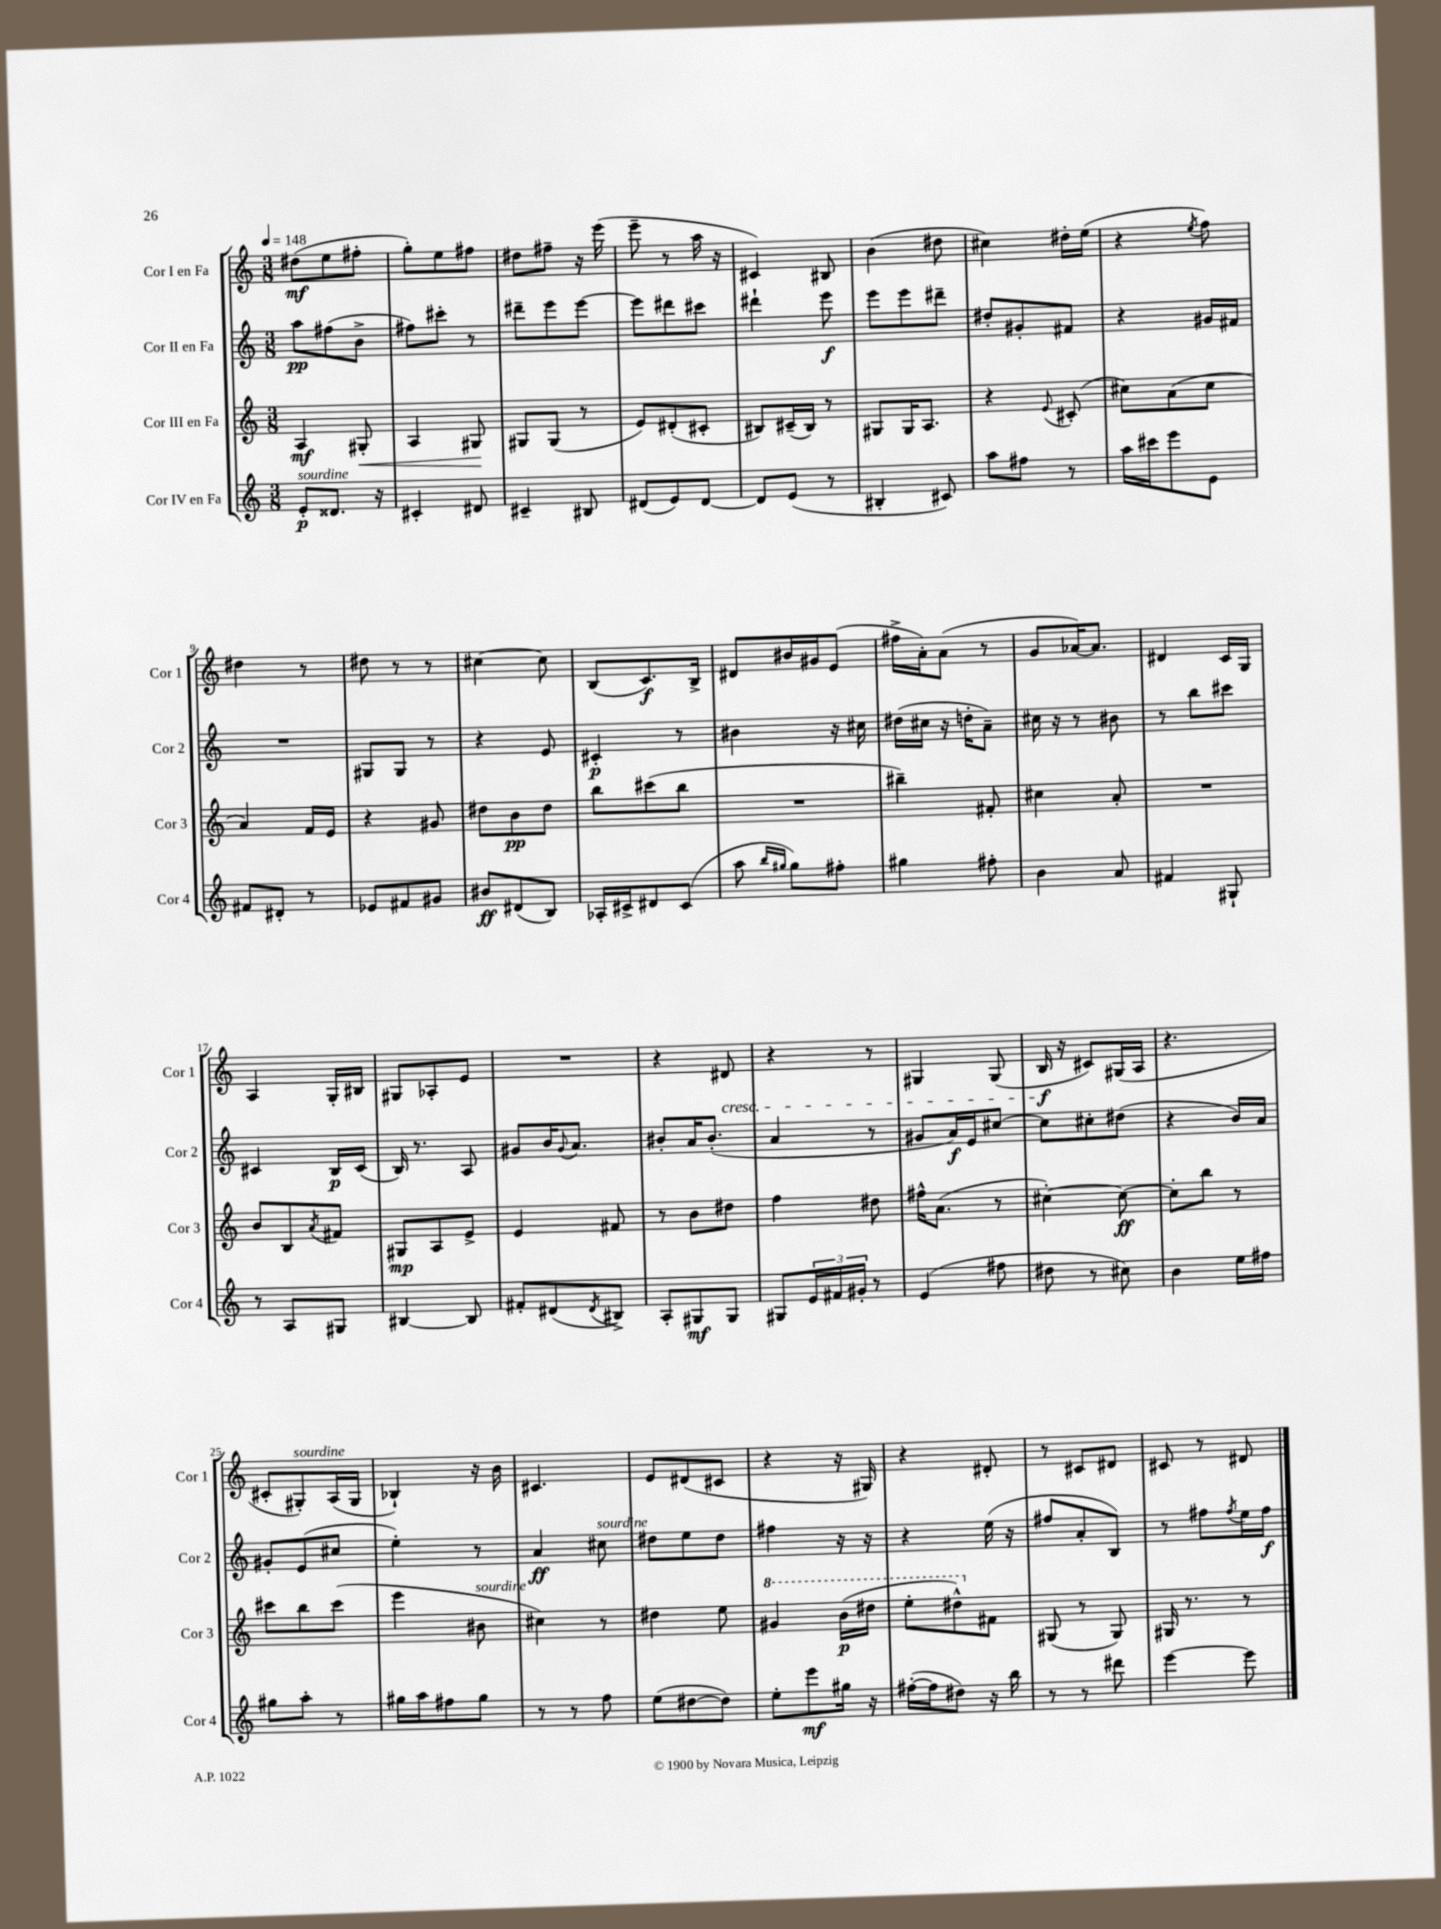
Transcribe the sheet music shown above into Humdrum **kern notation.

**kern	**dynam	**kern	**dynam	**kern	**dynam	**kern	**dynam
*part4	*part4	*part3	*part3	*part2	*part2	*part1	*part1
*staff4	*staff4	*staff3	*staff3	*staff2	*staff2	*staff1	*staff1
*I"Cor IV en Fa	*	*I"Cor III en Fa	*	*I"Cor II en Fa	*	*I"Cor I en Fa	*
*I'Cor 4	*	*I'Cor 3	*	*I'Cor 2	*	*I'Cor 1	*
*clefG2	*	*clefG2	*	*clefG2	*	*clefG2	*
*k[]	*	*k[]	*	*k[]	*	*k[]	*
*M3/8	*	*M3/8	*	*M3/8	*	*M3/8	*
*MM148	*	*MM148	*	*MM148	*	*MM148	*
=1	=1	=1	=1	=1	=1	=1	=1
!LO:TX:a:i:t=sourdine	!	!	!	!	!	!	!
8e'/L	p	4A/	mf	8aa\L	pp	(8dd#X\L	mf
8.d##X/J	.	.	.	(8ff#X\	.	8ee\	.
!	!	!	!LO:HP:b	!	!	!	!
.	.	8G#X'/	<	8b^\J	.	8ff#X'\J	.
16r	.	.	.	.	.	.	.
=2	=2	=2	=2	=2	=2	=2	=2
4c#X'/	.	4A/	.	8ff#X\L)	.	8gg'\L)	.
.	.	.	.	8ccc#X'\J	.	8ee\	.
8d#X/	.	8G#X/	.	8r	.	8ff#X\J	.
.	.	.	[	.	.	.	.
=3	=3	=3	=3	=3	=3	=3	=3
4c#X~/	.	8G#X/L	.	8ddd#X~\L	.	8dd#X\L	.
.	.	(8G#/J	.	8eee\	.	8ff#X~\J	.
8B#X/	.	8r	.	[8eee\J	.	16r	.
.	.	.	.	.	.	(16eee\	.
=4	=4	=4	=4	=4	=4	=4	=4
(8d#X/L	.	8e/L)	.	8eee\L]	.	8eee~\	.
8e/)	.	(8d#X'/	.	8ddd#X\	.	8r	.
[8d#/J	.	8c#X'/J	.	8ccc#X\J	.	16aa\	.
.	.	.	.	.	.	16r	.
=5	=5	=5	=5	=5	=5	=5	=5
8d#/L]	.	8B#X/L)	.	4ddd#X`\	.	4c#X/)	.
(8e/J	.	(16c#X~/L	.	.	.	.	.
.	.	16B#/JJ)	.	.	.	.	.
8r	.	8r	.	8eee\	f	8B#X/	.
=6	=6	=6	=6	=6	=6	=6	=6
4B#X'/	.	8G#X/L	.	8eee\L	.	(4b\	.
.	.	16G#/K	.	8eee\	.	.	.
.	.	8.A/J	.	.	.	.	.
8c#X/)	.	.	.	8ddd#X~\J	.	8dd#X\	.
=7	=7	=7	=7	=7	=7	=7	=7
8aa\L	.	4r	.	8dd#X'/L	.	4cc#X\)	.
8ff#X\J	.	.	.	8g#X'/	.	.	.
.	.	8qqe/	.	.	.	.	.
8r	.	(8c#X'/	.	8f#X/J	.	16dd#X'\LL	.
.	.	.	.	.	.	(16ee\JJ	.
=8	=8	=8	=8	=8	=8	=8	=8
16aa\LL	.	8cc#X\L)	.	4r	.	4r	.
16ccc#X\J	.	.	.	.	.	.	.
8eee\	.	(8a\	.	.	.	.	.
.	.	.	.	.	.	8qee/	.
8e\J	.	8cc#\J	.	16g#X/LL	.	8ff\)	.
.	.	.	.	16f#X/JJ	.	.	.
!!LO:LB:g=z
=9	=9	=9	=9	=9	=9	=9	=9
8f#X/L	.	4a/)	.	4.r	.	4dd#X\	.
8d#X'/J	.	.	.	.	.	.	.
8r	.	16f/LL	.	.	.	8r	.
.	.	16e/JJ	.	.	.	.	.
=10	=10	=10	=10	=10	=10	=10	=10
8e-X/L	.	4r	.	8G#X/L	.	8dd#X\	.
8f#X/	.	.	.	8G#/J	.	8r	.
8g#X/J	.	8g#X/	.	8r	.	8r	.
=11	=11	=11	=11	=11	=11	=11	=11
8b#X/L	ff	8dd#X\L	.	4r	.	[4cc#X\	.
(8d#X/	.	8b\	pp	.	.	.	.
8B/J)	.	8dd#\J	.	8e/	.	8cc#\]	.
=12	=12	=12	=12	=12	=12	=12	=12
16A-X'/LL	.	8bb\L	.	4c#X'/	p	(8B/L	.
16c#X^/J	.	.	.	.	.	.	.
8d#X/	.	(8ccc#X\	.	.	.	8.c/)	f
(8c#/J	.	8bb\J	.	8r	.	.	.
.	.	.	.	.	.	16B^/Jk	.
=13	=13	=13	=13	=13	=13	=13	=13
8aa\	.	4.r	.	4b#X\	.	8d#X/L	.
16qqbb/LL	.	.	.	.	.	.	.
16qqgg#X/JJ	.	.	.	.	.	.	.
8gg#\L)	.	.	.	.	.	16b#X/L	.
.	.	.	.	.	.	16g#X/J	.
8ff#X'\J	.	.	.	16r	.	(8e/J	.
.	.	.	.	16cc#X\	.	.	.
=14	=14	=14	=14	=14	=14	=14	=14
4gg#X\	.	4bb#X~\)	.	(16dd#X\LL	.	16ff#X^\LL	.
.	.	.	.	16cc#X\JJ	.	16a'\J)	.
.	.	.	.	16r	.	(8a\J	.
.	.	.	.	16ddn'\KL	.	.	.
8ff#X'\	.	8f#X'/	.	8a~\J)	.	8r	.
=15	=15	=15	=15	=15	=15	=15	=15
4b\	.	4cc#X\	.	16cc#X\	.	8g/L	.
.	.	.	.	16r	.	.	.
.	.	.	.	8r	.	[16a-X/K)	.
.	.	.	.	.	.	8.a-/J]	.
8a/	.	8a'/	.	8b#X\	.	.	.
=16	=16	=16	=16	=16	=16	=16	=16
4f#X/	.	4.r	.	8r	.	4d#X/	.
.	.	.	.	8bb\L	.	.	.
8G#X`/	.	.	.	8ccc#X\J	.	16c/LL	.
.	.	.	.	.	.	16G/JJ	.
!!LO:LB:g=z
=17	=17	=17	=17	=17	=17	=17	=17
8r	.	8b/L	.	4c#X/	.	4A/	.
8A/L	.	8B/	.	.	.	.	.
.	.	8qa/	.	.	.	.	.
8G#X/J	.	8f#X/J	.	16B/LL	p	16G'/LL	.
.	.	.	.	(16c#/JJ	.	16B#X/JJ	.
=18	=18	=18	=18	=18	=18	=18	=18
[4B#X/	.	8G#X/L	mp	16B/)	.	8G#X/L	.
.	.	.	.	8.r	.	.	.
.	.	8A/	.	.	.	8A-X'/	.
8B#/]	.	8e^/J	.	8A/	.	8e/J	.
=19	=19	=19	=19	=19	=19	=19	=19
8f#X'/L	.	4e/	.	8g#X/L	.	4.r	.
(8d#X/	.	.	.	16b/K	.	.	.
.	.	.	.	8qqg#/	.	.	.
.	.	.	.	8.a/J	.	.	.
8qd#/	.	.	.	.	.	.	.
8B#X^/J)	.	8f#X/	.	.	.	.	.
=20	=20	=20	=20	=20	=20	=20	=20
8A'/L	.	8r	.	8b#X'/L	.	4r	.
8G#X/	mf	8b\L	.	16a/K	.	.	.
.	.	.	.	(8.b#'/J	.	.	.
!	!	!	!	!	!	!LO:TX:b:i:t=cresc.	!
8G#/J	.	8dd#X\J	.	.	.	8d#X/	.
=21	=21	=21	=21	=21	=21	=21	=21
8G#X/L	.	4ff\	.	4a/	.	4r	.
24e/L	.	.	.	.	.	.	.
24f#X/	.	.	.	.	.	.	.
24g#X'/JJ	.	.	.	.	.	.	.
8r	.	8dd#X\	.	8r	.	8r	.
=22	=22	=22	=22	=22	=22	=22	=22
(4e/	.	16ff#X^^\KL	.	8g#X/L	.	4G#X/	.
.	.	(8.a\J	.	.	.	.	.
.	.	.	.	16a/L)	f	.	.
.	.	.	.	16e/J	.	.	.
8ff#X\	.	8r	.	[8cc#X/J	.	(8G#/	.
=23	=23	=23	=23	=23	=23	=23	=23
8dd#X\	.	[4cc#X'\)	.	8cc#\L]	.	16B/	f
.	.	.	.	.	.	16r	.
8r	.	.	.	8cc#X'\	.	8c#X/L)	.
8cc#X\)	.	8cc#\_	ff	(8dd#X\J	.	(16G#X/L	.
.	.	.	.	.	.	16A/JJ	.
=24	=24	=24	=24	=24	=24	=24	=24
4b\	.	8cc#'\L]	.	4r	.	4.r	.
.	.	8bb\J	.	.	.	.	.
16ee\LL	.	8r	.	16b/LL)	.	.	.
16ff#X\JJ	.	.	.	16a/JJ	.	.	.
!!LO:LB:g=z
=25	=25	=25	=25	=25	=25	=25	=25
8gg#X\L	.	8ccc#X\L	.	8g#X'/L	.	8c#X'/L	.
!	!	!	!	!	!	!LO:TX:a:i:t=sourdine	!
8aa'\J	.	8bb\	.	(8e/	.	8G#X'/)	.
8r	.	(8ccc#\J	.	8cc#X/J	.	(16A/L	.
.	.	.	.	.	.	16G#/JJ	.
=26	=26	=26	=26	=26	=26	=26	=26
16gg#X\LL	.	4eee\	.	4ee'\)	.	4B-X`/)	.
16aa\J	.	.	.	.	.	.	.
8ff#X\	.	.	.	.	.	.	.
!	!	!LO:TX:a:i:t=sourdine	!	!	!	!	!
8gg#\J	.	8b#X\	.	8r	.	16r	.
.	.	.	.	.	.	16b\	.
=27	=27	=27	=27	=27	=27	=27	=27
8r	.	4cc#X\)	.	4a/	ff	4.c#X/	.
8r	.	.	.	.	.	.	.
!	!	!	!	!LO:TX:a:i:t=sourdine	!	!	!
8ff\	.	8r	.	8cc#X\	.	.	.
=28	=28	=28	=28	=28	=28	=28	=28
(8ee\L	.	4dd#X\	.	8dd#X\L	.	8e/L	.
[8dd#X\	.	.	.	8ee\	.	(8d#X/	.
8dd#\J])	.	8ee\	.	8dd#\J	.	8c#X/J	.
=29	=29	=29	=29	=29	=29	=29	=29
*	*	*8va	*	*	*	*	*
8ee'\L	.	4gg#X/	.	4ff#X\	.	4r	.
8eee\	mf	.	.	.	.	.	.
16gg#X\Jk	.	(16bb\LL	p	16r	.	16r	.
16r	.	16ddd#X\JJ	.	16r	.	16G#X/)	.
=30	=30	=30	=30	=30	=30	=30	=30
([16ff#X'\LL	.	8eee'\L	.	4r	.	4r	.
16ff#\J]	.	.	.	.	.	.	.
8dd#X\J)	.	8ddd#X^^\)	.	.	.	.	.
*	*	*X8va	*	*	*	*	*
16r	.	8f#X\J	.	(16ee\	.	8d#X'/	.
16bb\	.	.	.	16r	.	.	.
=31	=31	=31	=31	=31	=31	=31	=31
8r	.	(8G#X/	.	8ff#X/L	.	8r	.
8r	.	8r	.	8a'/	.	8c#X/L	.
8ddd#X\	.	8G#/)	.	8B/J)	.	8d#X/J	.
=32	=32	=32	=32	=32	=32	=32	=32
[4eee\	.	16G#X/	.	8r	.	8c#X/	.
.	.	8.r	.	.	.	.	.
.	.	.	.	8ff#X\L	.	8r	.
.	.	.	.	8qff#/	.	.	.
8eee\]	.	8r	.	16ee\L	.	8d#X/	.
.	.	.	.	16ff#\JJ	f	.	.
==	==	==	==	==	==	==	==
*-	*-	*-	*-	*-	*-	*-	*-
